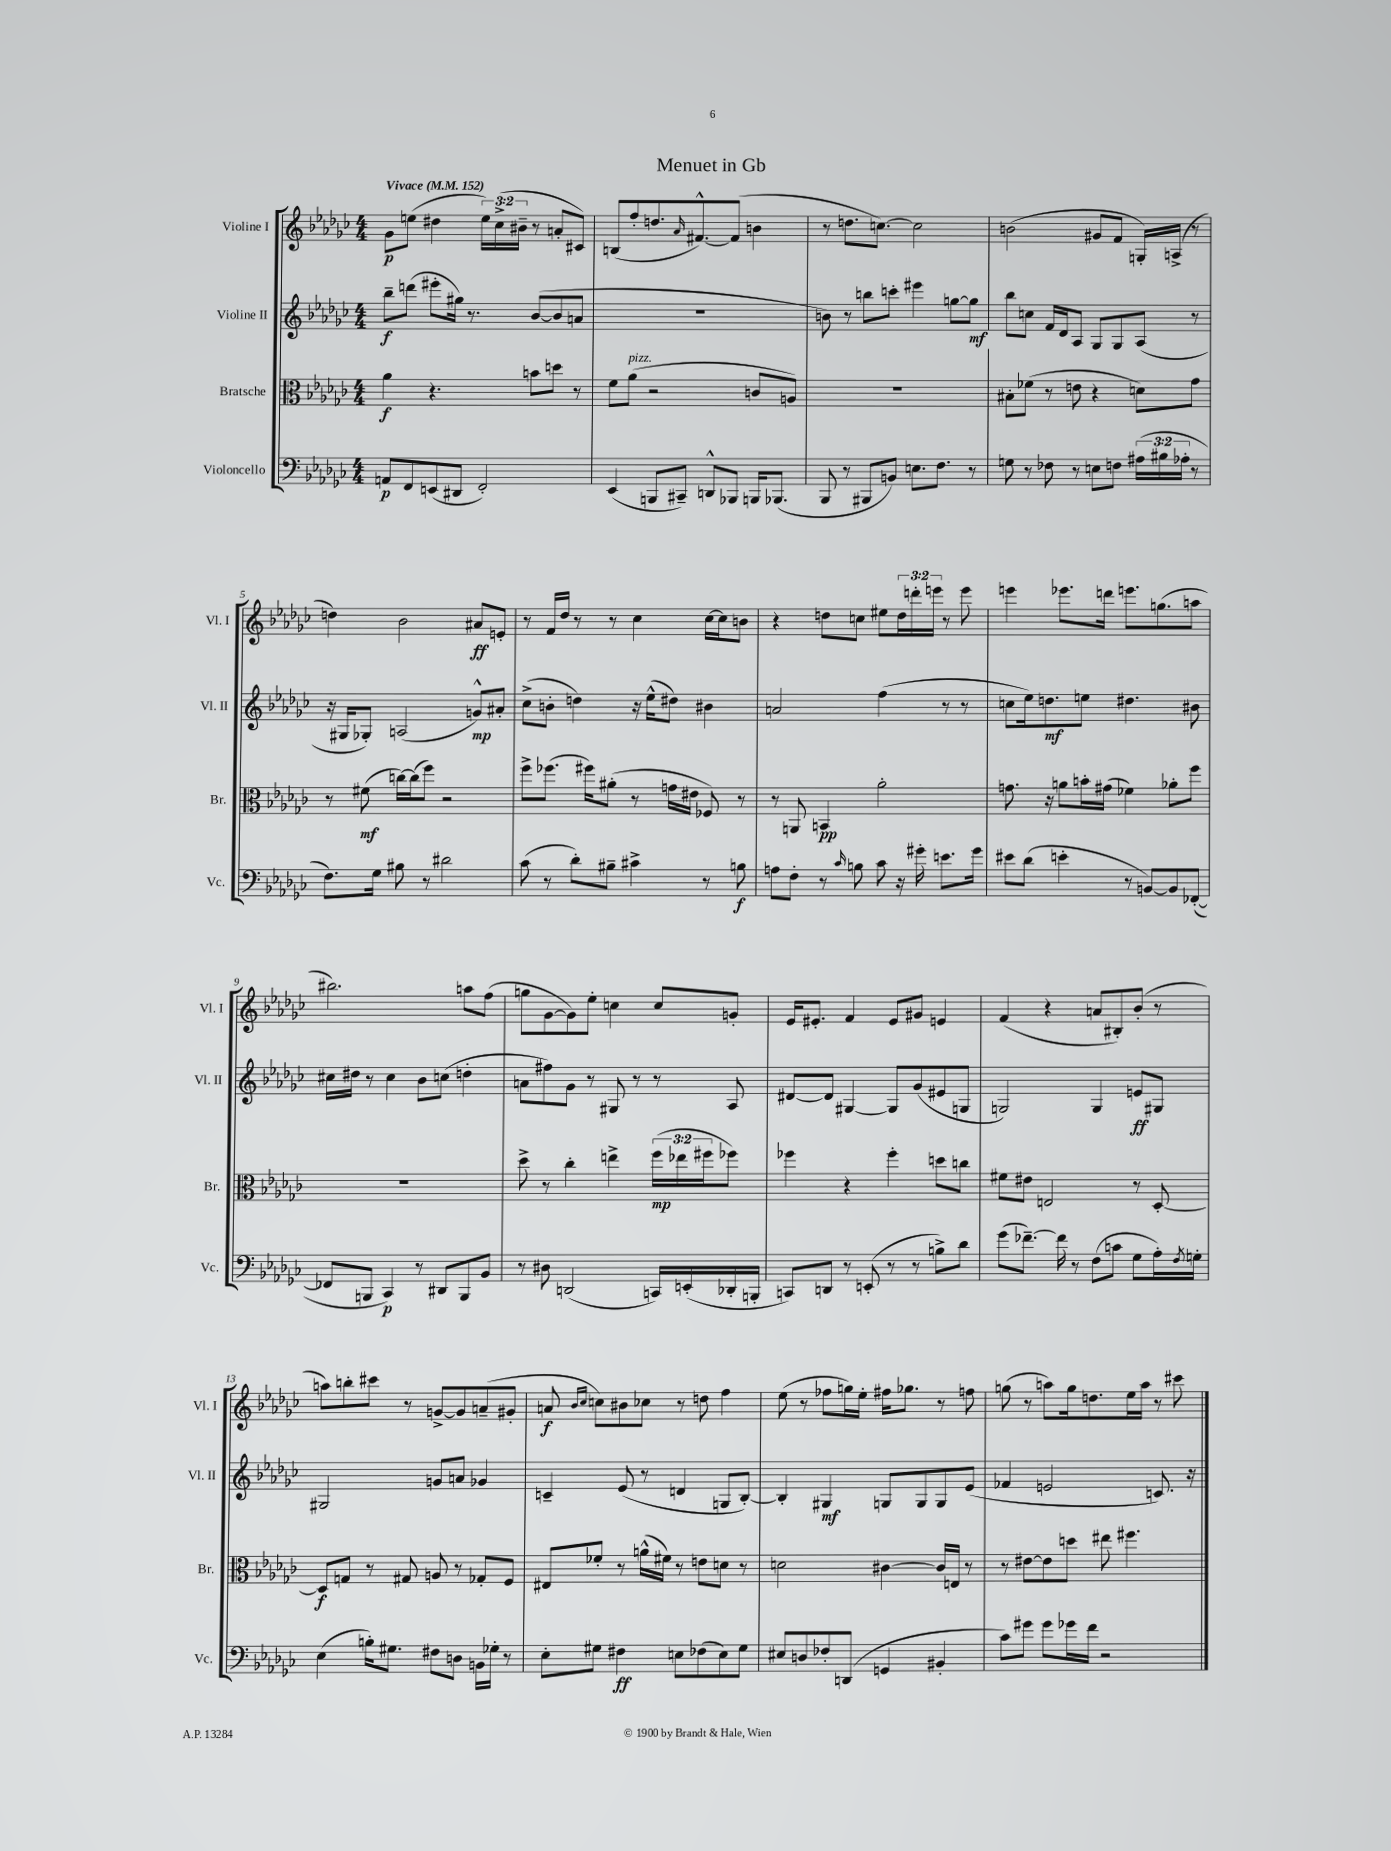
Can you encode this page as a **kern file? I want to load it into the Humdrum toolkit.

**kern	**kern	**kern	**kern
*staff4	*staff3	*staff2	*staff1
*clefF4	*clefC3	*clefG2	*clefG2
*k[b-e-a-d-g-c-]	*k[b-e-a-d-g-c-]	*k[b-e-a-d-g-c-]	*k[b-e-a-d-g-c-]
*M4/4	*M4/4	*M4/4	*M4/4
*MM152	*MM152	*MM152	*MM152
8AA	4a-	8bb-~	8g-
8FF	.	(8ddd	(8ee
(8EE	4.r	8eee#'	4dd#
8DD#	.	16gg#)	.
.	.	8.r	.
2FF')	.	.	24ee)
.	.	.	(24cc-^
.	.	.	24b#~
.	8b	([8b-	8r
.	8dd	8b-]	8a'
.	8r	8a	8c#)
=	=	=	=
(4EE-	8f	1r	(8B
.	(8a-	.	8ff'
8BBB	2r	.	8.dd
8CC#~)	.	.	.
.	.	.	16qqa-
.	.	.	[8.f#^^)
8DD^^	.	.	.
8BBB-	.	.	(8f#]
16BBB	8c	.	4b
(8.BBB-	.	.	.
.	8A)	.	.
=	=	=	=
8BBB-	1r	8b)	8r
8r	.	8r	8.dd
8BBB#	.	8bb	.
.	.	.	[8.cc)
8BB)	.	8ccc'	.
8.E	.	4eee#	2cc]
8.F	.	.	.
.	.	[8gg	.
8r	.	8gg]	.
=	=	=	=
8G	8B#'	8bb-	(2b
8r	(8f-	8cc	.
8F-	8r	16f	.
.	.	16d-	.
8r	8e	8A-	.
8E	4r	8G-	8g#
8F	.	8G-	8f
(24A#	8d)	(8A-	16G')
24B#	.	.	.
.	.	.	(16A^
24A-'	.	.	.
8r	8g-	8r	8r
=	=	=	=
8.F)	8r	16r	4dd)
.	.	16G#	.
.	(8f#	8G-')	.
16G-	.	.	.
8B#	[16cc)	(2A	2b-
.	(16cc]	.	.
8r	8ff)	.	.
2d#	2r	.	.
.	.	8g^^)	8a#
.	.	8a#'	8e'
=	=	=	=
(8c-	8ff^	(8cc-^	8r
8r	(8.ff-	8b'	16f
.	.	.	16dd-
8d-')	.	4dd)	8r
.	16ff#)	.	.
8B#~	(8a#'	.	8r
4c#^	8r	16r	4cc-
.	.	(16ee-^^	.
.	16g	8dd#)	.
.	16e#	.	.
8r	8F-)	4b#	[16cc-
.	.	.	16cc-]
8B	8r	.	8b
=	=	=	=
8A	8r	2a	4r
8F'	8AA	.	.
8r	4BB	.	8dd
16qqc-	.	.	.
8B	.	.	8cc
8c-	2a-'	(4ff	8ee#
16r	.	.	24dd
.	.	.	24ddd'
16g#'	.	.	.
.	.	.	24eee
8.e	.	8r	8r
.	.	8r	8eee
16g#	.	.	.
=	=	=	=
8e#	8.g	8cc	4eee
(8d-	.	16ee-)	.
.	16r	8.dd	.
4e'	8a	.	8.eee-
.	16b'	8ee	.
.	(16g#	.	16ddd
8r	4f-)	4.dd#	8.eee
[8BB)	.	.	.
.	.	.	(8.gg
8BB]	8a-'	.	.
([8FF-'	8ff	8b#	8aa
=	=	=	=
8FF-]	1r	16cc#	2.bb#)
.	.	16dd#	.
8BBB	.	8r	.
4CC-)	.	4cc#	.
8r	.	8b-	.
8DD#	.	(8cc	.
8BBB	.	4dd'	8aa
8BB-	.	.	(8ff
=	=	=	=
8r	8dd-^	8a	8gg
8D#	8r	8ff#)	[8g-
(2DD	4cc-'	8g-	8g-])
.	.	8r	8ee-'
.	4ee^	8G#	4cc
.	.	8r	.
16CC)	(24ff	8r	8cc
.	24ee-	.	.
(16EE'	.	.	.
.	24ff#	.	.
16DD-'	8ff-)	8A-	8g'
16BBB'	.	.	.
=	=	=	=
8CC)	4ff-	[8d#	16e-
.	.	.	8.e#'
8DD	.	8d#]	.
8r	4r	[4G#	4f
(8EE'	.	.	.
8r	4ff-'	8G#]	8e#
8r	.	(8g-	8g#
8B^)	8dd	8e#	4e
8d-	8cc	8G	.
=	=	=	=
(8g-	8f#	2G)	(4f
[8.f-~)	8e#	.	.
.	2E	.	4r
16f-]	.	.	.
8r	.	.	.
(8F	.	4G	8a
8c	.	.	8B#')
8G-	8r	8e	(8b-'
16A-')	[8D-'	8G#	8r
8qF	.	.	.
16G'	.	.	.
=	=	=	=
(4E-	8D-]	2G#	8aa)
.	8G	.	8bb'
16B')	8r	.	8ccc#
8.G#	.	.	.
.	8G#	.	8r
8F#	8A	8g	[8g^
8D	8r	8a	8g]
16BB	8G-'	4g-	(8a~
16G-'	.	.	.
8r	8F	.	8g#'
=	=	=	=
8E-'	8E#	4c~	8a
.	.	.	16qqb-
.	.	.	16qqcc-
8G#	8f-'	.	8cc)
4F#	8r	(8e-	8b#
.	(16a^^	8r	8cc-
.	16f#)	.	.
8E	8r	4d	8r
(8F-	8e	.	8dd
8E)	8d	8G	4ff
8G#	8r	[8B-')	.
=	=	=	=
8E#	2d	4B-']	(8ee-
8D	.	.	8r
8F-'	.	4G#	8ff-
(8DD	.	.	16gg)
.	.	.	16ee-'
4GG	[4c#	8G	16ff#
.	.	.	8.gg-
.	.	8G	.
4BB#'	16c#]	8G	8r
.	16E	.	.
.	8r	(8e-	8ff
=	=	=	=
8c-)	8r	4f-	(8gg
8g#	[8e#	.	8r
8g#	8e#]	2e	8aa)
16g-	8dd	.	16gg
16f	.	.	8.dd
2r	8ee#	.	.
.	4.ff#	.	16ee-
.	.	.	16aa
.	.	8.c)	8r
.	.	.	8ccc#
.	.	16r	.
==	==	==	==
*-	*-	*-	*-
